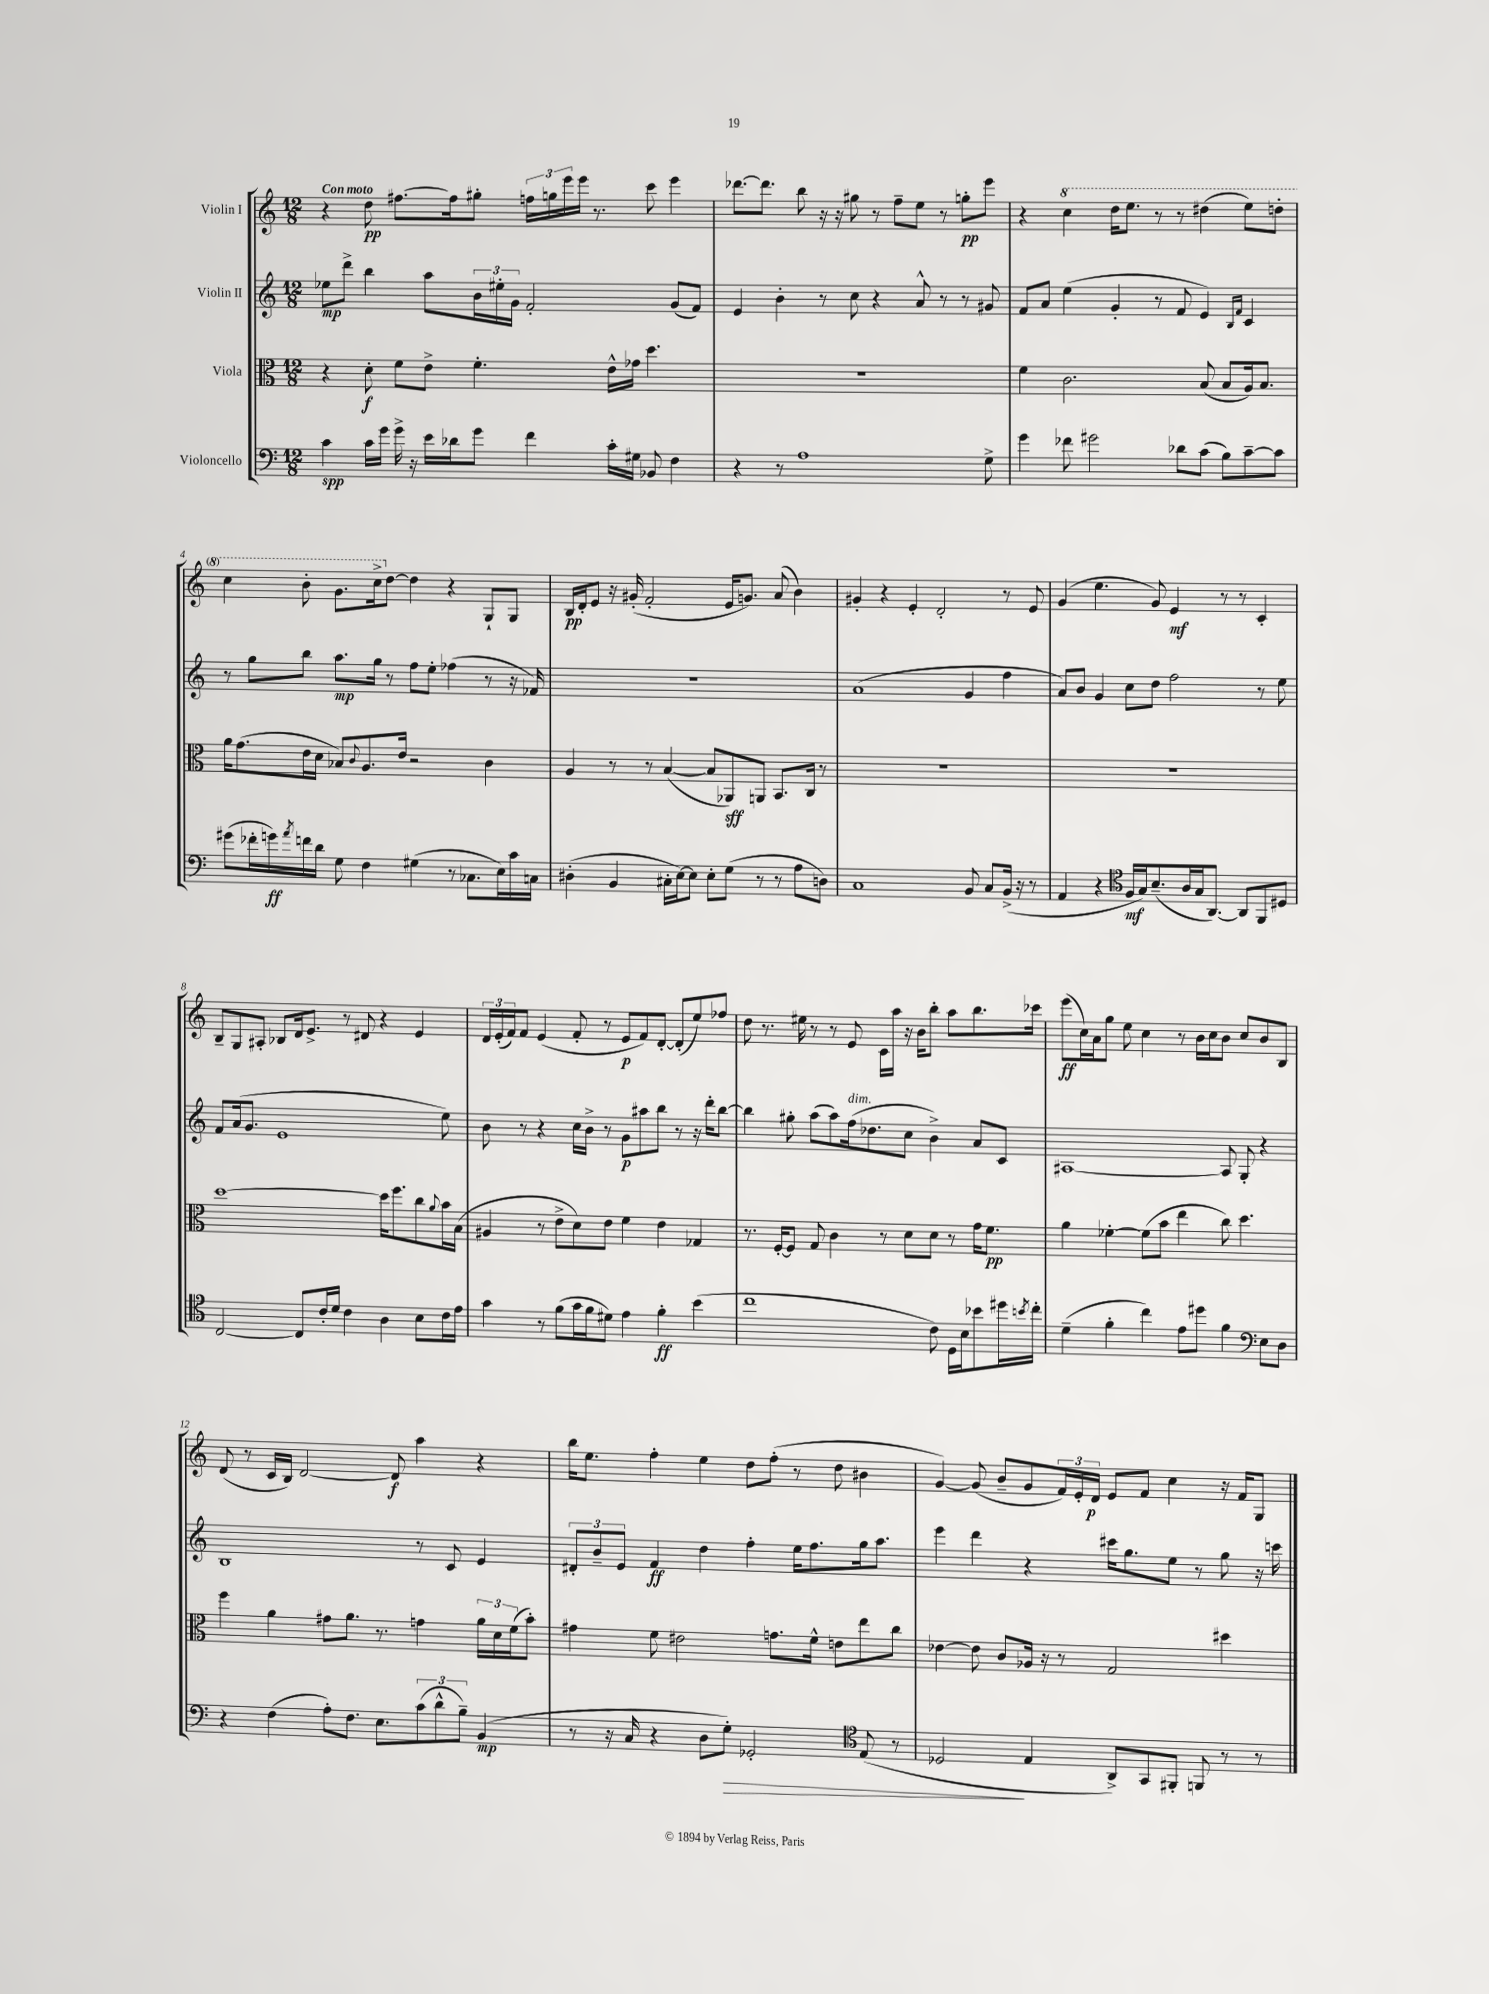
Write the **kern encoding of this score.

**kern	**kern	**kern	**kern
*staff4	*staff3	*staff2	*staff1
*clefF4	*clefC3	*clefG2	*clefG2
*k[]	*k[]	*k[]	*k[]
*M12/8	*M12/8	*M12/8	*M12/8
4c	4r	8ee-	4r
.	.	8ddd^	.
16c	8d'	4bb	8dd
16g	.	.	.
16g^	8f	.	[8.ff#
16r	.	.	.
16e	8e^	8aa	.
16d-	.	.	16ff#]
8g	4.f'	24b	8gg#'
.	.	24ee#'	.
.	.	24g	.
4f	.	2f'	24ff
.	.	.	24gg
.	.	.	24eee
.	.	.	16eee
.	.	.	8.r
16c'	16e^^	.	.
16G#	16g-	.	.
8BB-	4.dd	.	8ccc
4F	.	(8g	4eee
.	.	8f)	.
=	=	=	=
4r	1.r	4e	[8.ddd-
.	.	.	8.ddd-]
8r	.	4b'	.
1A	.	.	8bb
.	.	8r	16r
.	.	.	16r
.	.	8cc	8gg#
.	.	4r	8r
.	.	.	8ff~
.	.	8a^^	8ee
.	.	8r	8r
.	.	8r	8gg'
8G^	.	8g#	8eee
=	=	=	=
4g	4f	8f	4r
.	.	8a	.
8f-	2.c	(4ee	4ccc
2g#	.	.	.
.	.	4g'	16ddd
.	.	.	8.eee
.	.	8r	8r
8d-	.	8f	8r
(8c	(8B	4e)	(4ddd#
8B)	8B	.	.
.	.	16qqB	.
.	.	16qqf	.
[8c~	16A)	4c	8eee)
.	8.B	.	.
8c]	.	.	8ddd'
=	=	=	=
(8g#	16a	8r	4ccc
.	(8.g	.	.
16f-'	.	8gg	.
16g)	.	.	.
8qa	.	.	.
16f	16e	8bb	8bb'
16d	16d	.	.
8G	8B-)	8.aa	8.gg
.	8qqc	.	.
4F	8.A	.	.
.	.	16gg	16ccc^
.	.	8r	[8dd
.	16e	.	.
(4G#	2r	8ff	4dd]
.	.	8ee'	.
8r	.	(4ff-	4r
8.C-	.	.	.
.	4c	8r	8G`
16E)	.	.	.
16c	.	16r	8G
16C	.	16f-)	.
=	=	=	=
(4D#'	4A	1.r	16B
.	.	.	16d'
.	.	.	8e
4BB	8r	.	16r
.	.	.	(16g#'
.	8r	.	2f'
16C#'	([4B	.	.
[16E)	.	.	.
8E]	.	.	.
8E'	8B]	.	.
(8G	8AA-)	.	16e
.	.	.	8.g)
8r	8AA	.	.
8r	8.BB	.	(8a
8A	.	.	4b)
.	16C	.	.
8D)	8r	.	.
=	=	=	=
1C	1.r	(1a	4g#'
.	.	.	4r
.	.	.	4e'
.	.	.	2d'
8BB	.	4g	.
8C	.	.	.
(16BB^	.	4ff	8r
16r	.	.	.
8r	.	.	8e
=	=	=	=
4AA	1.r	8a)	(4g
.	.	8b	.
4r	.	4g	4.ee
*clefC4	*	*	*
16F	.	8cc	.
16G)	.	.	.
(8.B~	.	8dd	8g)
.	.	2ff	4e
16A	.	.	.
16G	.	.	.
[8.AA)	.	.	.
.	.	.	8r
8AA]	.	.	8r
8FF	.	8r	4c'
8D#	.	8ee	.
=	=	=	=
[2C	[1dd	8f	8B~
.	.	(16a	8G
.	.	8.g	.
.	.	.	8A#'
.	.	1e	8B-
8C]	.	.	16d
.	.	.	8.e^
16c'	.	.	.
16d	.	.	.
4c	.	.	8r
.	.	.	8d#
4A	16dd]	.	4r
.	8.ff	.	.
8B	8cc	.	4e
.	8qqa	.	.
16c	16b	8ee)	.
16e	(16B	.	.
=	=	=	=
4g	4A#	8b	24d
.	.	.	(24e'
.	.	.	24f)
.	.	8r	8f
8r	8r	4r	(4e
(8f	8e^	.	.
16g	8d)	16cc	8f'
16f	.	16b^	.
8d#)	8e	8r	8r
4e	4f	8g	8e
.	.	8aa#	8f)
4f'	4e	8bb	[8d'
.	.	8r	(8d']
(4b	4G-	16r	8ee)
.	.	16ddd'	.
.	.	[8bb	8ff-
=	=	=	=
1cc	8.r	4bb]	8dd
.	.	.	8.r
.	[16F'	.	.
.	8F]	8gg#'	.
.	.	.	16ee#
.	8G	(8aa	8r
.	4c	8aa)	8r
.	.	(16ff	8e
.	.	8.dd-	.
.	8r	.	16c
.	.	.	16aa
.	8d	8cc	16r
.	.	.	16b
8c)	8d	4b^)	8bb'
16D	8r	.	8aa
16B	.	.	.
8b-	16g	8a	8.bb
.	8.f	.	.
16dd#	.	8c	.
8qb	.	.	.
16cc'	.	.	16ccc-
=	=	=	=
(4d~	4a	[1A#	(8eee
.	.	.	16cc)
.	.	.	16a
4f'	[4f-'	.	8gg
.	.	.	8ee
4cc)	(8f-]	.	4cc
.	8b	.	.
8e	4ee	.	8r
8dd#	.	.	16b
.	.	.	16cc
4f	8cc)	8A#]	8b
.	4.dd	8G'	8cc
*clefF4	*	*	*
8E	.	4r	8b
8D	.	.	8B
=	=	=	=
4r	4ff	1B	(8d
.	.	.	8r
(4F	4a	.	16c
.	.	.	16B)
.	.	.	[2d
8A')	8g#	.	.
8.F	8.a	.	.
8.E	8.r	.	.
.	.	.	8d]
(12c	4g	8r	4aa
12d^^	.	.	.
.	.	8c	.
12B~)	.	.	.
(4BB	24a	4e	4r
.	24d	.	.
.	(24f	.	.
.	8b')	.	.
=	=	=	=
8r	4g#	12d#'	16bb
.	.	.	8.ee
.	.	12b~	.
16r	.	.	.
.	.	12e	.
16C	.	.	.
4r	8f	4f	4ff'
.	2e#	.	.
8D	.	4dd	4ee
8G')	.	.	.
2GG-'	.	4ff'	8dd
.	8.g	.	(8ff'
.	.	16ee	8r
.	16f^^	8.ff	.
.	8e	.	8dd
*clefC4	*	*	*
(8E	8ee	16gg	4b#
.	.	8.aa	.
8r	8cc	.	.
=	=	=	=
2D-	[4e-	4eee	[4g)
.	8e-]	4ddd	(8g]
.	8c	.	8b~
4E	16A-	4r	8g
.	16r	.	.
.	8r	.	24f)
.	.	.	24e'
.	.	.	24d
8AA^)	2G	16ccc#	8e
.	.	8.gg	.
8GG	.	.	8f
8FF#'	.	8ee	4cc
8FF	.	8r	.
8r	4dd#	8gg	16r
.	.	.	16f
8r	.	16r	8G
.	.	16ccc	.
==	==	==	==
*-	*-	*-	*-
